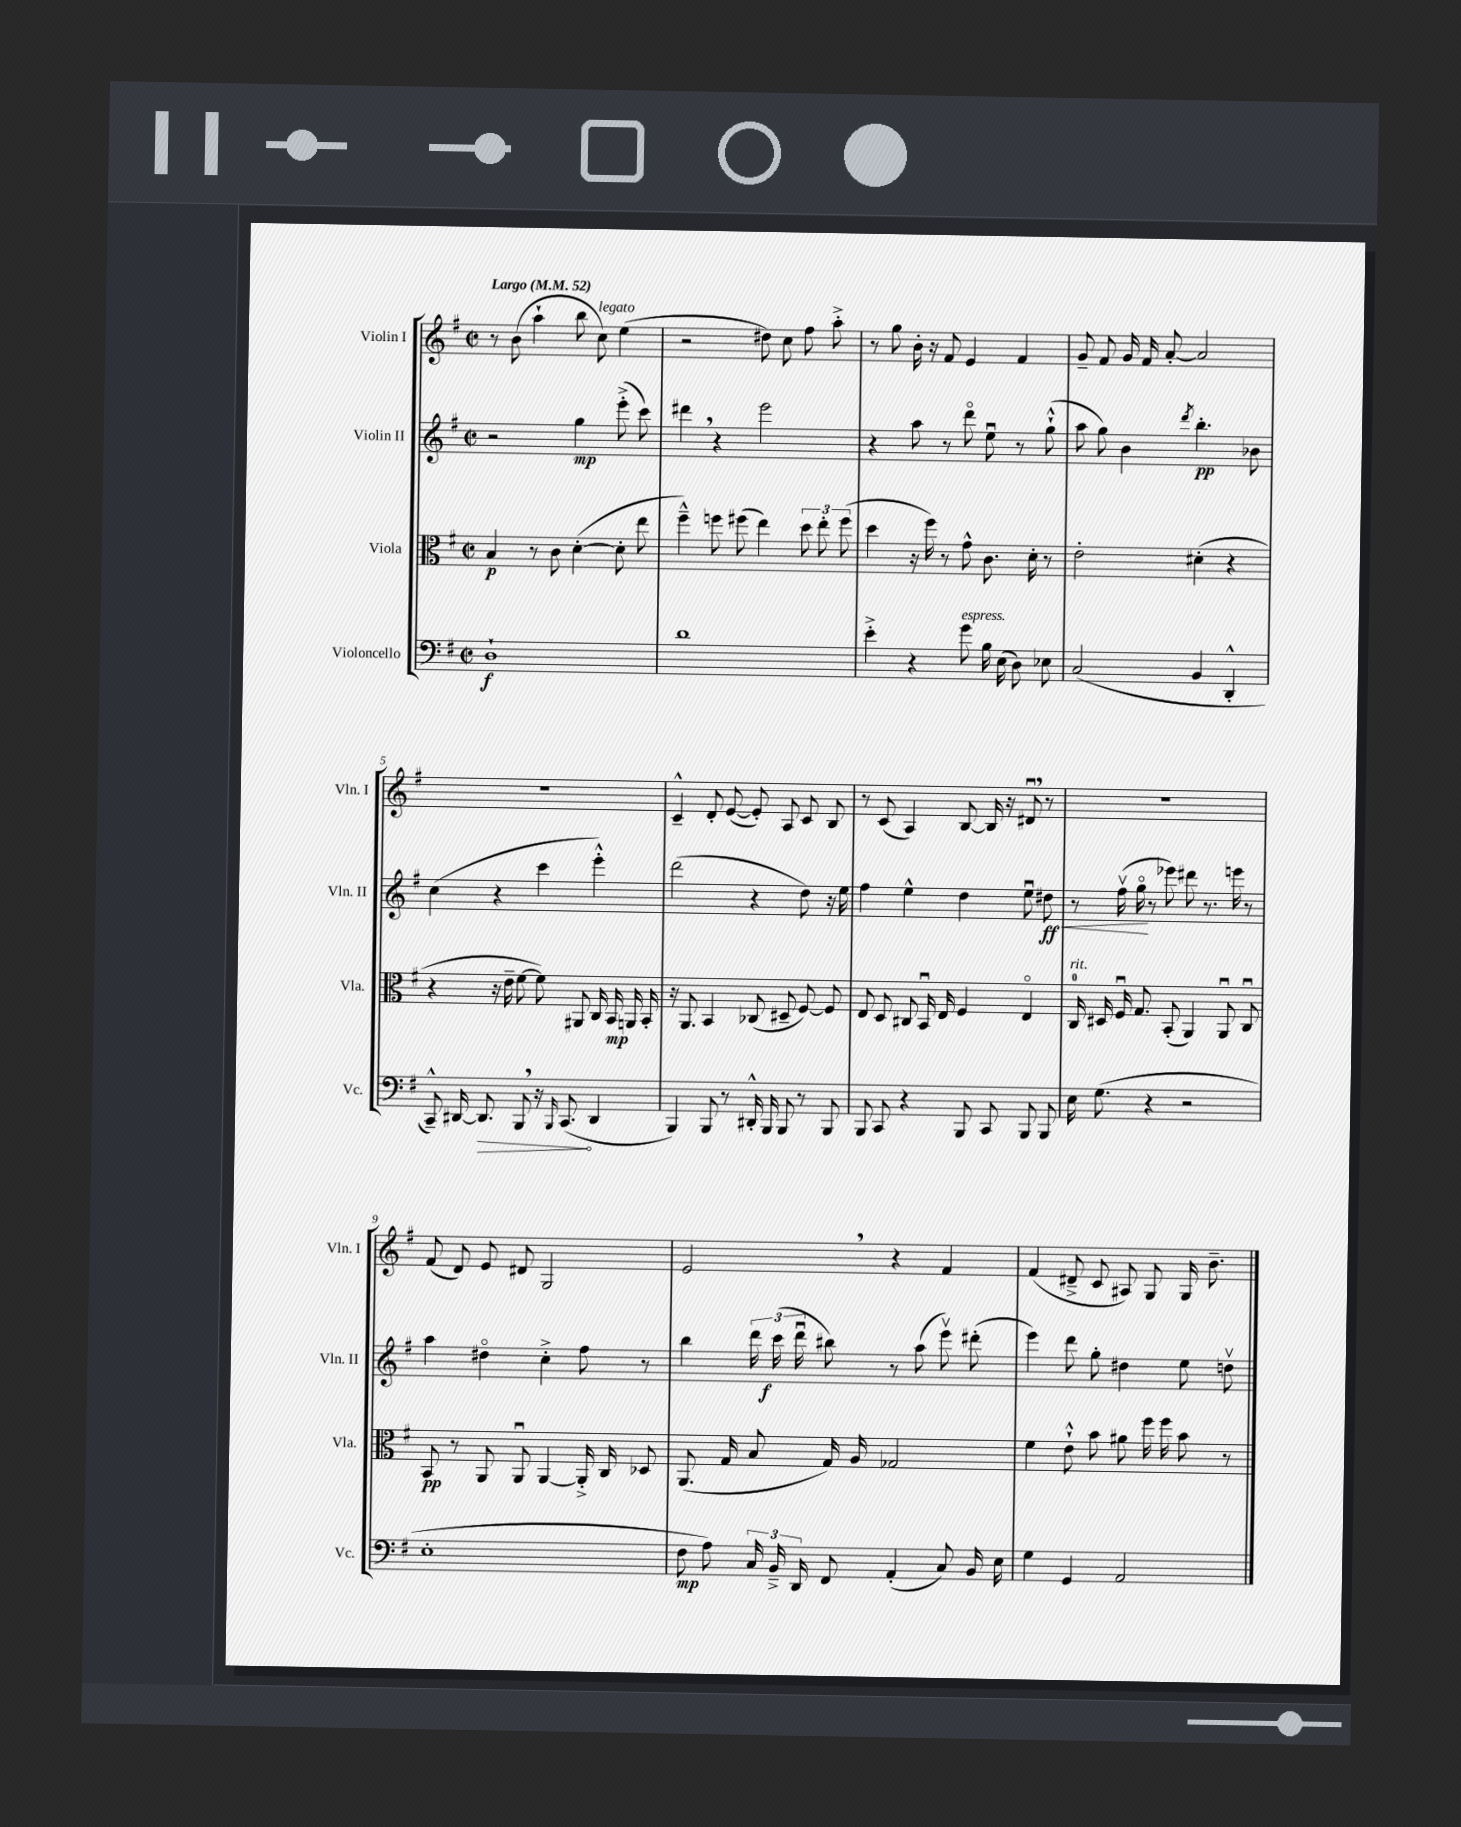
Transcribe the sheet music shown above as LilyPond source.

<<
\new StaffGroup <<
\new Staff = "s0" \with { instrumentName = "Violin I" shortInstrumentName = "Vln. I" } {
    \clef treble \key g \major \defaultTimeSignature \time 2/2 \tempo "Largo" 4 = 52
    \autoBeamOff r8 b'8( a''4-! b''8 c''8^\markup { \italic "legato" }) e''4( |
    r2 dis''8) c''8 fis''8 a''8-.-> |
    r8 g''8 b'16-. r16 fis'8 e'4 fis'4 |
    g'8-- fis'8 g'16 fis'16 a'8~-. a'2 |
    r1 |
    c'4---^ d'8-. e'8~( e'8-.) a8 c'8 b8 |
    r8 c'8( a4) b8~ b16 r16 dis'8\downbow \breathe r8 |
    r1 |
    fis'8( d'8) e'8 dis'8 g2 |
    e'2 \breathe r4 fis'4 |
    fis'4( dis'8---> c'8 ais8) g8 g16 b'8.-- \bar "|." |
}
\new Staff = "s1" \with { instrumentName = "Violin II" shortInstrumentName = "Vln. II" } {
    \clef treble \key g \major \defaultTimeSignature \time 2/2
    \autoBeamOff r2 g''4\mp e'''8-.->( c'''8) |
    dis'''4 \breathe r4 e'''2 |
    r4 a''8 r8 d'''8\flageolet e''8\downbow r8 g''8-!-^( |
    a''8 g''8) b'4 \acciaccatura { d'''8 } b''4.-.\pp bes'8 |
    c''4( r4 c'''4 e'''4-.-^) |
    d'''2( r4 d''8) r16 e''16 |
    fis''4 e''4-^ d''4 e''8\downbow dis''8\ff\< |
    r8 fis''16\upbow( g''16\flageolet\! r8 ees'''8) dis'''8 r8. e'''16 r8 |
    a''4 dis''4\flageolet c''4-.-> fis''8 r8 |
    b''4 \tuplet 3/2 { d'''16 c'''16\f( d'''16\downbow } bis''8) r8 a''8( e'''8\upbow) dis'''8-.( |
    e'''4) d'''8 g''8-. dis''4 e''8 d''8\upbow \bar "|." |
}
\new Staff = "s2" \with { instrumentName = "Viola" shortInstrumentName = "Vla." } {
    \clef alto \key g \major \defaultTimeSignature \time 2/2
    \autoBeamOff b4\p r8 c'8 d'4~-.( d'8-. e''8 |
    fis''4---^) f''8 fis''8( e''4) \tuplet 3/2 { d''8 e''8-. fis''8( } |
    d''4 r16 fis''16) r8 g'8-^ c'8. d'16-. r8 |
    e'2-. dis'4-.( r4 |
    r4 r16 e'16-- fis'8~ fis'8) ais,8 c16 b,16\mp a,16 b,16-. |
    r16 a,8. b,4 ces8( dis8-- fis8~) fis8 |
    e8 d8 cis8 b,16\downbow e16 fis4 e4\flageolet |
    c16-0^\markup { \italic "rit." } dis16 fis16\downbow g8. b,8-.( a,4) a,8\downbow c8\downbow |
    b,8\pp r8 a,8 a,8\downbow a,4~ a,16-.-> c16 des8 |
    a,8.( g16 b8 g16) a16 ges2 |
    fis'4 e'8-!-^ b'8 ais'8 fis''16 fis''16 b'8 r8 \bar "|." |
}
\new Staff = "s3" \with { instrumentName = "Violoncello" shortInstrumentName = "Vc." } {
    \clef bass \key g \major \defaultTimeSignature \time 2/2
    \autoBeamOff d1-!\f |
    d'1 |
    e'4-.-> r4 g'8^\markup { \italic "espress." } b16 e16( d8) ees8 |
    c2( b,4 d,4-.-^ |
    c,8---^) dis,16~ \once \override Hairpin.circled-tip = ##t dis,8.\> b,,8 \breathe r16 \grace { b,,16 } c,8.\!( dis,4 |
    b,,4) b,,8 r8 dis,16-.-^ b,,16 b,,8 r8 b,,8 |
    b,,8 c,8 r4 b,,8 c,8 b,,8 b,,8 |
    e16 g8.( r4 r2 |
    e1-. |
    fis8\mp a8) \tuplet 3/2 { c16 b,16---> d,16 } fis,8 a,4-.( c8) b,16 e16 |
    g4 g,4 a,2 \bar "|." |
}
>>
>>
